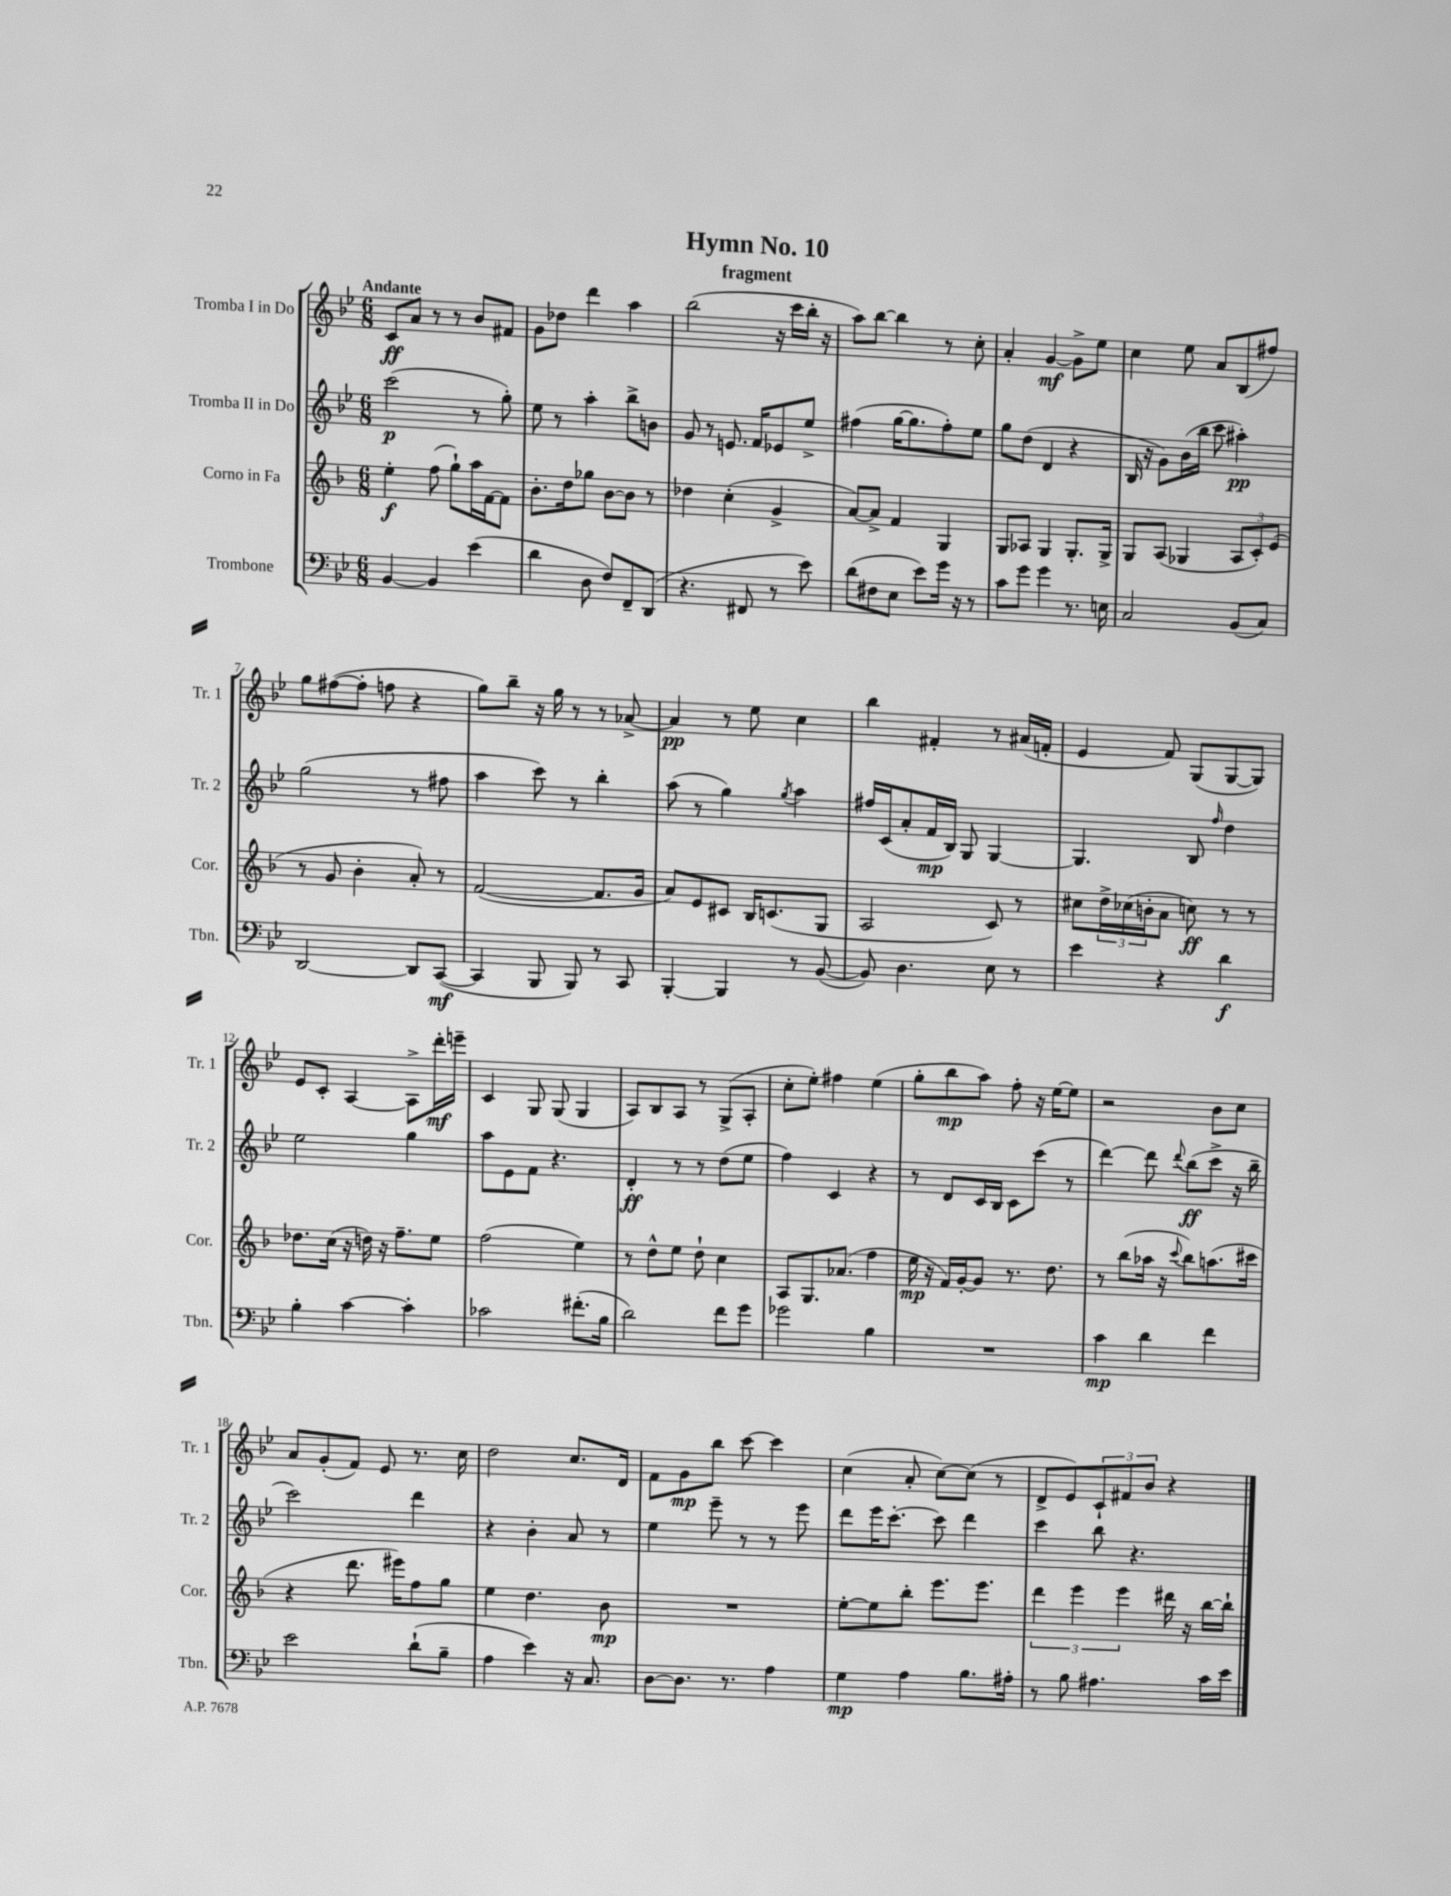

**kern	**kern	**kern	**kern
*staff4	*staff3	*staff2	*staff1
*clefF4	*clefG2	*clefG2	*clefG2
*k[b-e-]	*k[b-]	*k[b-e-]	*k[b-e-]
*M6/8	*M6/8	*M6/8	*M6/8
[4BB-	4ee'	(2ccc	8c
.	.	.	8a
4BB-]	(8ff	.	8r
.	8gg`)	.	8r
(4e-	16aa	8r	8b-
.	[16f	.	.
.	8f]	8gg')	8f#
=	=	=	=
4d	8.b-'	8ee-	8g
.	.	8r	8dd-
.	16dd	.	.
8D	8gg-	4aa'	4ddd
8F)	[8b-	.	.
8FF~	8b-]	8bb-^	4aa
(8DD	8r	8b	.
=	=	=	=
4.r	4dd-	8g	(2bb-
.	.	8r	.
.	(4cc'	8.e	.
8FF#	.	.	.
.	.	16f	.
8r	4g^	8e-	16r
.	.	.	16ccc
8e-)	.	8ee-^	16bb-'
.	.	.	16r
=	=	=	=
(8d	[8a)	(4ff#	8aa)
8F#	8a^]	.	[8bb-
8E-	4f	[16gg	4bb-]
.	.	8.gg]	.
8e-)	.	.	.
16g	4G	8ff#')	8r
16r	.	.	.
8r	.	8ee-	8cc'
=	=	=	=
8c	8G	8gg	4a'
8g	8A-	(8dd	.
4g	4G	4d	[4g
8.r	8.G'	4r	8g^]
.	.	.	8ee-
16E	16G^	.	.
=	=	=	=
2C	8G	16B-	4cc
.	.	16r	.
.	(8A	8g)	.
.	4G-	(16b-	8ee-
.	.	16bb-	.
.	.	8ccc	8a
(8BB-	12A	4aa#')	(8B-
.	12c')	.	.
8C)	.	.	8ff#)
.	(12e	.	.
=	=	=	=
[2DD	8r	(2gg	8gg
.	8g	.	([8ff#
.	4b-'	.	8ff#']
.	.	.	8ff
8DD]	8a')	8r	4r
([8CC	8r	8ff#	.
=	=	=	=
4CC]	([2f	4aa	8gg)
.	.	.	8bb-~
8BBB-	.	8ccc)	16r
.	.	.	16gg
8BBB-)	.	8r	8r
8r	8.f]	4bb-'	8r
8CC	.	.	[8a-^
.	16g	.	.
=	=	=	=
[4BBB-'	8a)	(8aa	4a-]
.	8e	8r	.
4BBB-]	8c#	4gg)	8r
.	16B-	.	8ee-
.	(8.c	.	.
.	.	8qgg	.
8r	.	4aa	4cc
([8BB-	8G	.	.
=	=	=	=
8BB-])	2A	16ff#	4bb-
.	.	(16c	.
4.D	.	8a'	.
.	.	16f	4f#'
.	.	16B-)	.
.	.	8G	.
8E-	8c)	[4G	8r
8r	8r	.	(16a#
.	.	.	16f'
=	=	=	=
4e-	8cc#	4.G]	4e-
.	24dd^	.	.
.	(24cc-	.	.
.	24b'	.	.
4r	8a	.	8f)
.	8cc)	8B-	(8G
.	.	16qqff	.
4d	8r	4dd	[8G
.	8r	.	8G])
=	=	=	=
4B-'	8.dd-	2ee-	8e-
.	.	.	8c'
.	(16cc	.	.
[4c	16r	.	[4A
.	16dd)	.	.
.	16r	.	.
.	8.ff~	.	.
4c']	.	4gg	8A^]
.	8ee	.	16ddd'
.	.	.	16eee~
=	=	=	=
2c-	(2ff	8aa	4c
.	.	8e-	.
.	.	8f	8G
.	.	4.r	(8G
(8.f#'	4ee)	.	4G
16B-	.	.	.
=	=	=	=
2d)	8r	4d'	8A)
.	8dd^^	.	8B-
.	8ee	8r	8A
.	8dd`	8r	8r
8f	4cc	(8dd	(8G^
8g	.	8ee-	8A'
=	=	=	=
2g-	8A	4ff)	8cc'
.	8.G	.	8ee-')
.	.	4c	4ff#
.	(8.a-	.	.
4B-	4ff	4r	(4ee-
=	=	=	=
2.r	16ee	8r	8gg'
.	16r	.	.
.	16f)	8d	8bb-
.	[16g'	.	.
.	8g]	16c	8aa)
.	.	16B-	.
.	8.r	8c	8ff'
.	.	(8ccc	16r
.	8.dd	.	[16ee-
.	.	8r	8ee-]
=	=	=	=
4c	8r	[4ddd)	2r
.	(8bb-	.	.
4d	16aa-	8ddd]	.
.	16r	.	.
.	8qqccc	8qqddd	.
.	8bb-)	(8bb-	.
4f	(8.aa	8ccc^	8b-
.	.	16r	8cc
.	16ccc#	16bb-~	.
=	=	=	=
2e-	4r	2ccc)	8a
.	.	.	(8g'
.	8.ddd	.	8f)
.	.	.	8e-
.	16eee#)	.	.
(8d`	8ff	4ddd	8.r
8B-~	8gg	.	.
.	.	.	16cc
=	=	=	=
4A	4ee	4r	2dd
4e-)	4.dd	4b-'	.
16r	.	8a	8.cc
8.C	.	.	.
.	8b-	8r	.
.	.	.	16d
=	=	=	=
[8D	2.r	4ee-	8f
8.D]	.	.	8g
.	.	8eee-~	8bb-
8.r	.	.	.
.	.	8r	[8ccc
4A	.	8r	4ccc]
.	.	8eee-	.
=	=	=	=
4G	[8ee'	8ddd	(4cc
.	8ee]	16eee-	.
.	.	[8.ccc'	.
4A	8bb-'	.	8a'
.	8.eee	8ccc]	[8cc)
8.B-	.	4ddd	(8cc]
.	8.eee	.	.
.	.	.	8r
16A#'	.	.	.
=	=	=	=
8r	6ddd	4ccc	8d^
8B-	.	.	8e-)
.	6eee	.	.
4.A#	.	8bb-	12c`
.	6eee	.	12f#
.	.	4.r	.
.	.	.	12b-
.	16ddd#	.	4r
.	16r	.	.
16c	[16bb-	.	.
16e-	16bb-`]	.	.
==	==	==	==
*-	*-	*-	*-
